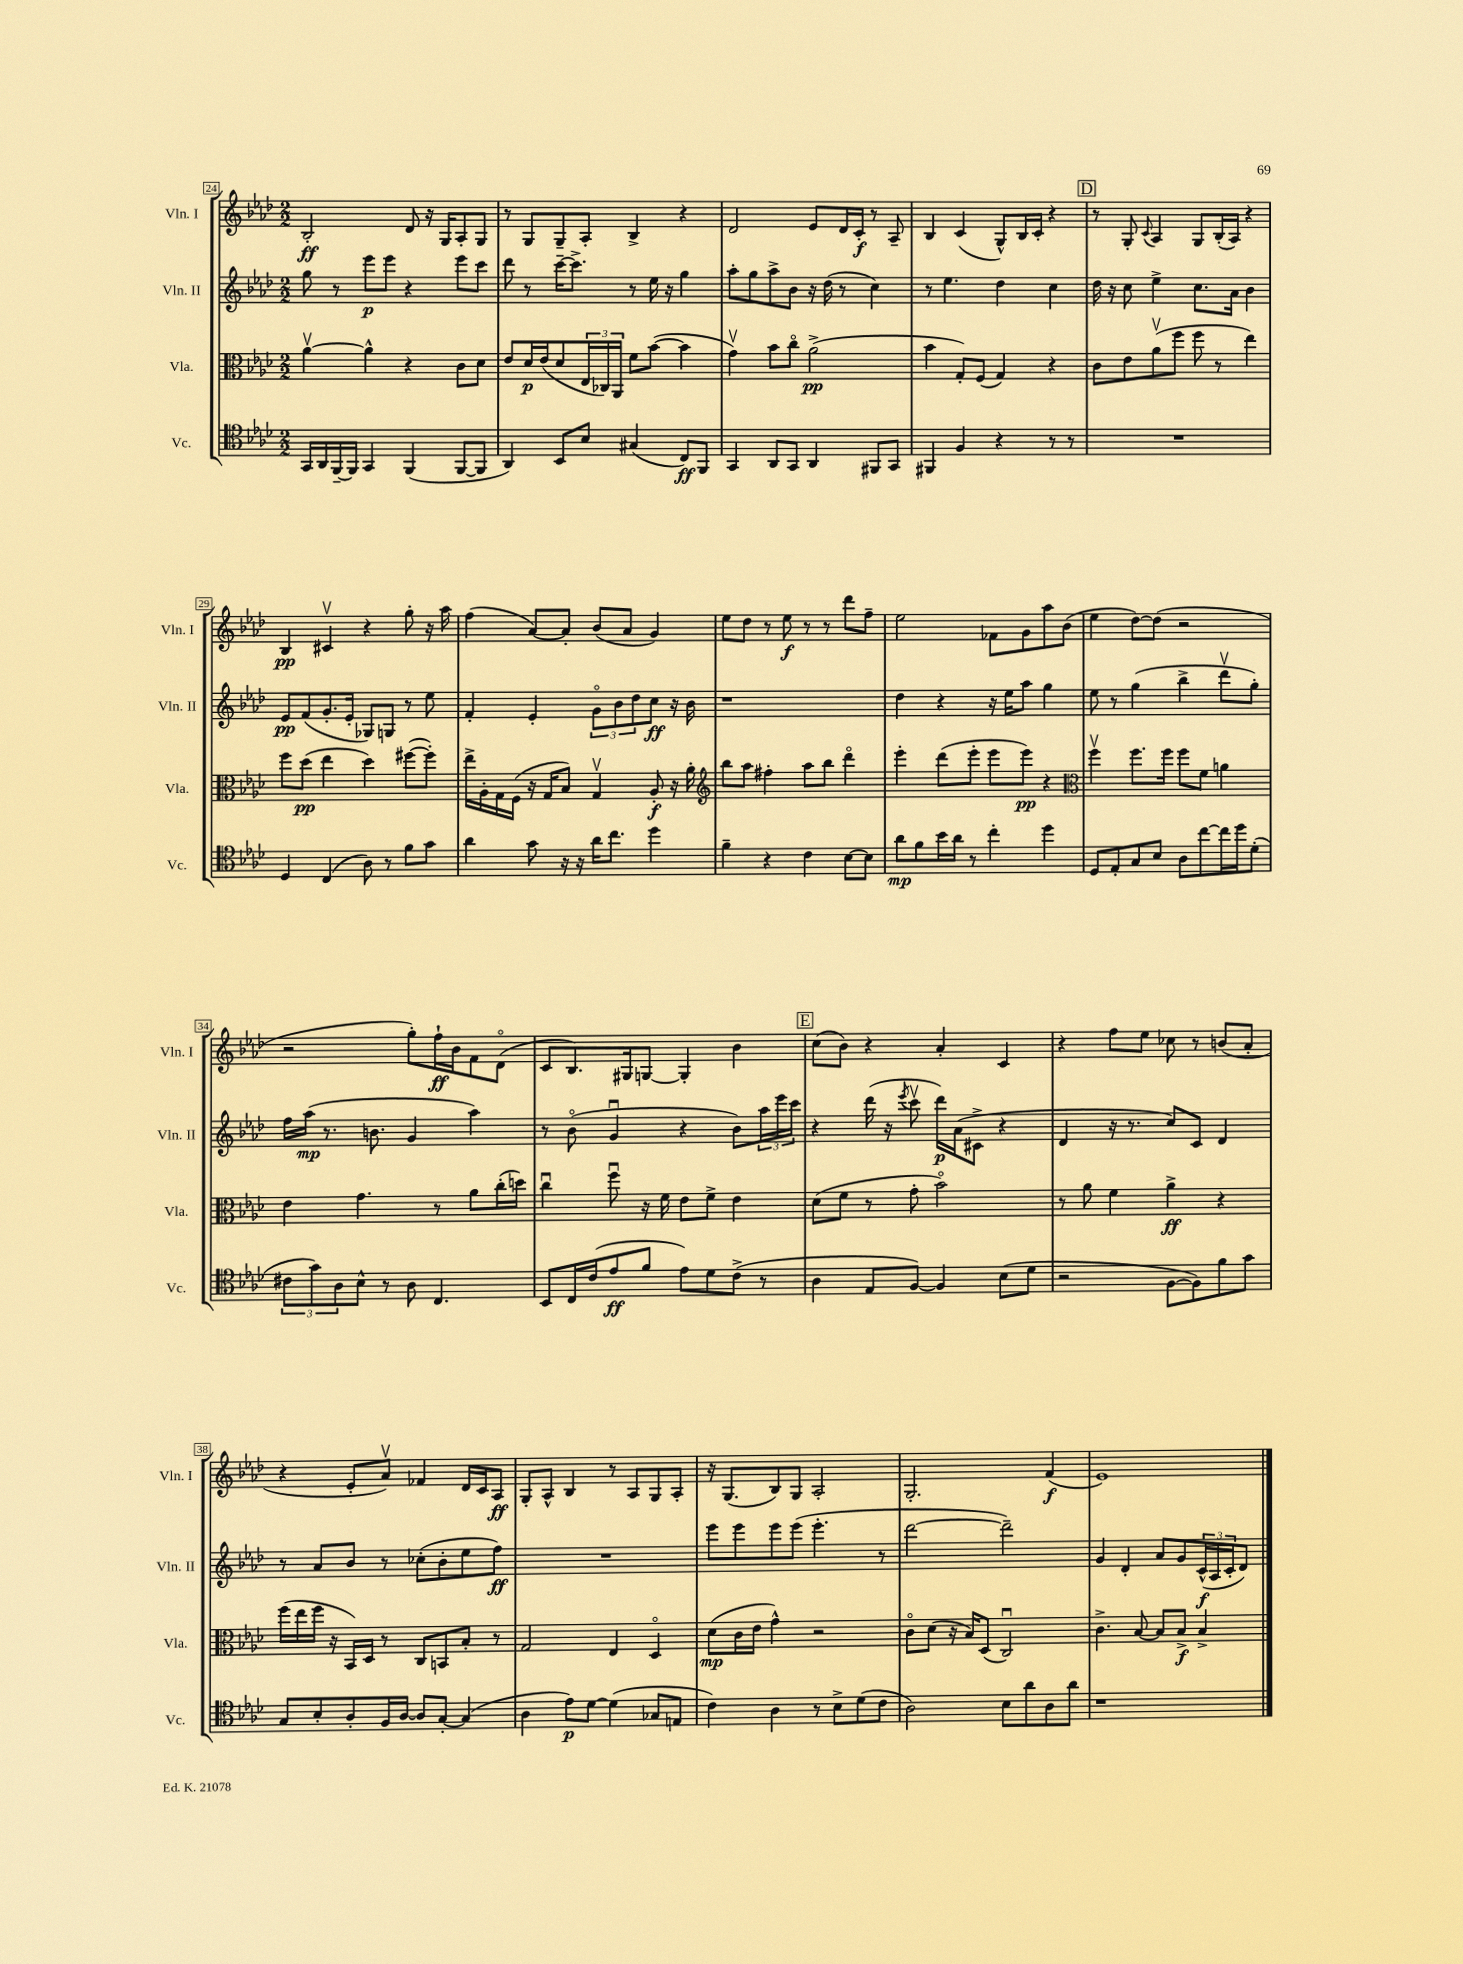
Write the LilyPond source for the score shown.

<<
\new StaffGroup <<
\new Staff = "s0" \with { instrumentName = "Vln. I" shortInstrumentName = "Vln. I" } {
    \clef treble \key aes \major \numericTimeSignature \time 2/2
    bes2-.\ff des'8 r16 g16 aes8-. g8 |
    r8 g8 g8-- aes8-. bes4-> r4 |
    des'2 ees'8 des'16 c'16-.\f r8 aes8-- |
    bes4 c'4( g8-^) bes16 c'16-. r4 |
    \mark \markup { \box "D" } r8 g8-. \appoggiatura { c'8 } aes4 g8 bes16-.( aes16) r4 |
    bes4\pp cis'4\upbow r4 g''8-. r16 aes''16 |
    f''4( aes'8~) aes'8-. bes'8( aes'8 g'4) |
    ees''8 des''8 r8 ees''8\f r8 r8 des'''8 f''8-- |
    ees''2 fes'8 g'8 aes''8 bes'8( |
    ees''4 des''8~) des''8( r2 |
    r2 g''8-.) f''16-!\ff bes'16 f'8 des'8\flageolet( |
    c'8 bes8.) gis16 g8~ g4-. bes'4 |
    \mark \markup { \box "E" } c''8( bes'8) r4 aes'4-. c'4 |
    r4 f''8 ees''8 ces''8 r8 b'8( aes'8-. |
    r4 ees'8-. aes'8\upbow) fes'4 des'16 c'16 aes8\ff |
    g8-. aes8-^ bes4 r8 aes8 g8 aes8-. |
    r16 g8.( bes8) g8 aes2-. |
    g2.-. f'4\f( |
    ees'1) \bar "|." |
}
\new Staff = "s1" \with { instrumentName = "Vln. II" shortInstrumentName = "Vln. II" } {
    \clef treble \key aes \major \numericTimeSignature \time 2/2
    g''8 r8 ees'''8\p ees'''8 r4 ees'''8 c'''8 |
    des'''8 r8 c'''16~-- c'''8.-> r8 ees''16 r16 g''4 |
    aes''8-. g''8 aes''8-> bes'8 r16 des''16( r8 c''4) |
    r8 ees''4. des''4 c''4 |
    \mark \markup { \box "D" } des''16 r16 c''8 ees''4-> c''8. aes'16 bes'4 |
    ees'8\pp f'8( g'8.-. ees'16-. ges8) g8 r8 ees''8 |
    f'4-. ees'4-. \tuplet 3/2 { g'8\flageolet bes'8 des''8 } c''8\ff r16 bes'16 |
    r1 |
    des''4 r4 r16 ees''16 aes''8 g''4 |
    ees''8 r8 g''4( bes''4-> des'''8\upbow g''8-.) |
    f''16 aes''16\mp( r8. b'8. g'4 aes''4) |
    r8 bes'8\flageolet( g'4\downbow r4 bes'8) \tuplet 3/2 { aes''16 ees'''16 c'''16 } |
    \mark \markup { \box "E" } r4 des'''16( r16 \acciaccatura { ees'''8 } c'''8\upbow des'''16\p) aes'16( cis'8-> r4 |
    des'4 r16 r8. c''8) c'8 des'4 |
    r8 aes'8 bes'8 r8 ces''8-.( bes'8-. ees''8 f''8\ff) |
    R1 |
    ees'''8 ees'''8 ees'''8 ees'''8( ees'''4.-. r8 |
    des'''2~ des'''2--) |
    g'4 des'4-. aes'8 g'8 \tuplet 3/2 { c'16-^\f( aes16 c'16-. } des'8) \bar "|." |
}
\new Staff = "s2" \with { instrumentName = "Vla." shortInstrumentName = "Vla." } {
    \clef alto \key aes \major \numericTimeSignature \time 2/2
    aes'4~\upbow aes'4-^ r4 c'8 des'8 |
    ees'8 des'16\p ees'16( des'8 \tuplet 3/2 { ees16 ces16) aes,16 } f'8 bes'8~( bes'4 |
    g'4\upbow) bes'8 c''8\flageolet aes'2->\pp( |
    bes'4 g8-.) f8( g4) r4 |
    \mark \markup { \box "D" } c'8 ees'8 aes'8\upbow( f''8 f''8 r8 ees''4) |
    f''8 des''8\pp( ees''4 des''4) fis''8~( fis''8-.) |
    ees''16-> aes16-. g16 f16( r16 g16 bes8) g4\upbow aes8-.\f r16 aes'16-. |
    \clef treble bes''8 aes''8 fis''4-. aes''8 bes''8 des'''4\flageolet |
    ees'''4-. des'''8( ees'''8-. ees'''8 ees'''8\pp) r4 |
    \clef alto f''4\upbow f''8. f''16 f''8 f'8 a'4 |
    ees'4 g'4. r8 aes'8 c''16-.( d''16) |
    c''4\downbow f''8\downbow r16 f'16 ees'8 f'8-> ees'4 |
    \mark \markup { \box "E" } des'8( f'8 r8 g'8-. bes'2\flageolet) |
    r8 aes'8 f'4 aes'4->\ff r4 |
    f''16( ees''16 f''16 r16 bes,16) des16 r8 c8 b,8 bes8-. r8 |
    g2 ees4 des4\flageolet |
    des'8\mp( c'16 ees'16 g'4-^) r2 |
    c'8\flageolet des'8( r16 bes16) des8( c2\downbow) |
    c'4.-> bes8~ bes8 bes8->\f bes4-> \bar "|." |
}
\new Staff = "s3" \with { instrumentName = "Vc." shortInstrumentName = "Vc." } {
    \clef tenor \key aes \major \numericTimeSignature \time 2/2
    g,16 aes,16 f,16~-- f,16 g,4 f,4( f,8~ f,8 |
    aes,4) bes,8 bes8 gis4( c8\ff) f,8 |
    g,4 aes,8 g,8 aes,4 fis,8 g,8 |
    fis,4 f4 r4 r8 r8 |
    \mark \markup { \box "D" } R1 |
    des4 c4( aes8) r8 f'8 g'8 |
    aes'4 g'8 r16 r16 aes'16 c''8. des''4 |
    f'4-- r4 c'4 bes8~ bes8 |
    aes'8\mp f'8 bes'16 aes'16 r8 c''4-. des''4 |
    des8 ees8-. g8 bes8 aes8 c''8~ c''16 des''16 des'8-.( |
    \tuplet 3/2 { cis'8 g'8) aes8 } bes8-^ r8 aes8 c4. |
    bes,8 c16 c'16( ees'8\ff f'8 ees'8) des'8 c'8->( r8 |
    \mark \markup { \box "E" } aes4 ees8 f8~) f4 bes8( des'8 |
    r2 f8~ f8) f'8 g'8 |
    g8 bes8-. aes8-. f16 aes16~ aes8 g8~-. g4( |
    aes4 ees'8\p) des'8~ des'4( ges8 e8 |
    c'4) aes4 r8 bes8-> des'8( c'8 |
    aes2) bes8 aes'8 aes8 aes'8 |
    r1 \bar "|." |
}
>>
>>
\layout { \context { \Score currentBarNumber = #24 \override BarNumber.stencil = #(make-stencil-boxer 0.1 0.3 ly:text-interface::print) } }
